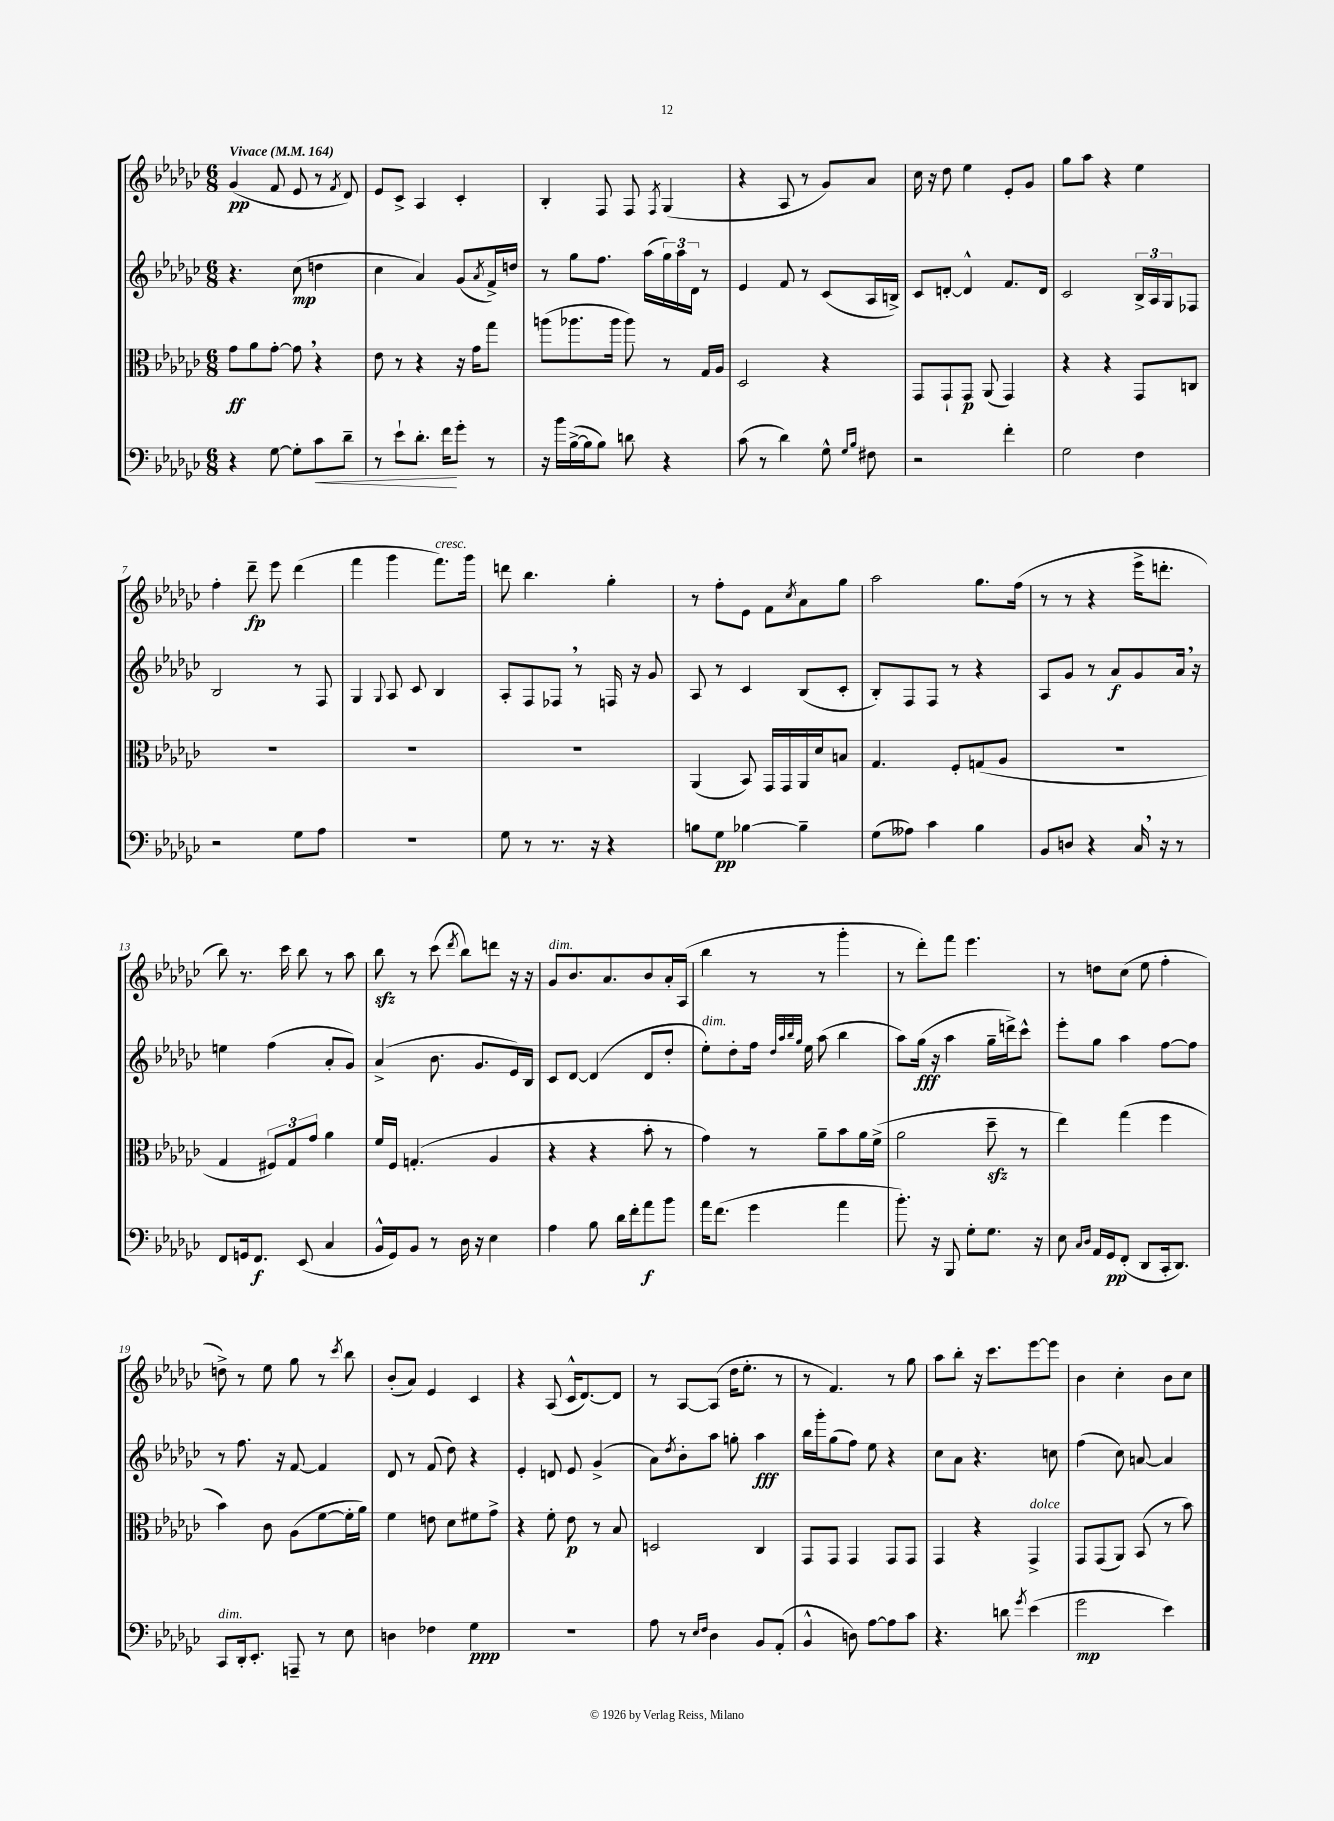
<<
\new StaffGroup <<
\new Staff = "s0" {
    \clef treble \key ges \major \numericTimeSignature \time 6/8 \tempo "Vivace" 4 = 164
    ges'4\pp( f'8 ees'8 r8 \acciaccatura { f'8 } des'8) |
    ees'8 ces'8-> aes4 ces'4-. |
    bes4-. f8 f8 \acciaccatura { f8 } ges4( |
    r4 aes8 r8 ges'8) aes'8 |
    ces''16 r16 des''8 ees''4 ees'8-. ges'8 |
    ges''8 aes''8 r4 ees''4 |
    f''4-. des'''8--\fp ees'''8 des'''4( |
    f'''4 ges'''4 f'''8.^\markup { \italic "cresc." }) ges'''16 |
    d'''8 bes''4. ges''4-. |
    r8 f''8-. ees'8 f'8 \acciaccatura { ces''8 } aes'8 ges''8 |
    aes''2 ges''8. f''16( |
    r8 r8 r4 ees'''16-> d'''8.-. |
    bes''8) r8. ces'''16 bes''8 r8 aes''8 |
    bes''8\sfz r8 ces'''8( \acciaccatura { des'''8 } bes''8) d'''8 r16 r16 |
    ges'8^\markup { \italic "dim." } bes'8. aes'8. bes'8 aes'16-. aes16( |
    bes''4 r8 r8 ges'''4-. |
    r8 des'''8-.) f'''8 ees'''4. |
    r8 d''8 ces''8( ees''8 f''4-. |
    d''8->) r8 ees''8 ges''8 r8 \acciaccatura { ces'''8 } bes''8 |
    bes'8-.( aes'8) ees'4 ces'4 |
    r4 aes8( ces'16-^ des'8.~) des'8 |
    r8 aes8~ aes8( des''16 ees''8.-. r8 |
    r8 f'4.) r8 ges''8 |
    aes''8 bes''8-. r16 ces'''8. ees'''8~ ees'''8 |
    bes'4 ces''4-. bes'8 ces''8 \bar "|." |
}
\new Staff = "s1" {
    \clef treble \key ges \major \numericTimeSignature \time 6/8
    r4. ces''8\mp( d''4 |
    ces''4 aes'4) ges'8( \acciaccatura { aes'8 } f'16->) d''16 |
    r8 ges''8 f''8. aes''16( \tuplet 3/2 { ges''16) aes''16 des'16 } r8 |
    ees'4 f'8 r8 ces'8( aes16 b16->) |
    ces'8 d'8~-. d'4-^ f'8. d'16 |
    ces'2 \tuplet 3/2 { bes16-> aes16 ges16 } fes8 |
    bes2 r8 f8 |
    ges4 \appoggiatura { ges8 } aes8 ces'8 bes4 |
    aes8-. f8 fes8 \breathe r8 f16 r16 ges'8 |
    aes8 r8 ces'4 bes8( ces'8-. |
    bes8-.) f8 f8 r8 r4 |
    aes8 ges'8 r8 aes'8\f ges'8 aes'16 \breathe r16 |
    e''4 f''4( aes'8-. ges'8) |
    aes'4->( bes'8. ges'8. ees'16) bes16 |
    ces'8 des'8~ des'4( des'8 des''8-. |
    ees''8-.^\markup { \italic "dim." }) des''8-. f''16 \grace { des''32 aes''32 bes''32 ges''32 } ees''16 aes''8( bes''4 |
    aes''8) ges''16\fff( r16 aes''4 ges''16-- d'''16->) ces'''8-^ |
    ees'''8-. ges''8 aes''4 f''8~ f''8 |
    r8 f''8. r16 f'8~ f'4 |
    des'8 r8 f'8( des''8) r4 |
    ees'4-. d'8 ees'8 ges'4->( |
    aes'8) \acciaccatura { des''8 } bes'8-. aes''8 g''8-. aes''4\fff |
    bes''16 ges'''16-. ges''8( f''8) ees''8 r4 |
    ces''8 aes'8 r4. c''8 |
    f''4( ces''8) a'8~ a'4 \bar "|." |
}
\new Staff = "s2" {
    \clef alto \key ges \major \numericTimeSignature \time 6/8
    ges'8\ff aes'8 ges'8~-. ges'8 \breathe r4 |
    ees'8 r8 r4 r16 ges'16 ges''8 |
    a''8( aes''8. aes''16 aes''8) r8 ges16 aes16 |
    des2 r4 |
    ges,8 ges,8-! ges,8\p aes,8( ges,4) |
    r4 r4 ges,8 c8 |
    R2. |
    R2. |
    R2. |
    aes,4( bes,8) ges,16 ges,16 aes,16 des'16 b8 |
    ges4. f8-. g8( aes8 |
    R2. |
    ges4 \tuplet 3/2 { fis8) ges8 ges'8 } aes'4 |
    f'16 f16 g4.-.( aes4 |
    r4 r4 bes'8-. r8 |
    ges'4) r8 aes'8-- bes'8 aes'16 f'16->( |
    aes'2 des''8--\sfz r8 |
    ees''4) ges''4( f''4 |
    bes'4) ces'8 aes8( f'8~ f'16-. aes'16) |
    f'4 e'8 des'8 fis'8 ges'8-> |
    r4 f'8-. ees'8\p r8 bes8 |
    d2 ces4 |
    ges,8 ges,8 ges,4 ges,8 ges,8 |
    ges,4 r4 ges,4->^\markup { \italic "dolce" } |
    ges,8 ges,8( aes,8) bes,8( r8 bes'8) \bar "|." |
}
\new Staff = "s3" {
    \clef bass \key ges \major \numericTimeSignature \time 6/8
    r4 ges8~ ges8-. ces'8\< des'8-- |
    r8 ees'8-! des'8.-. f'16\! ges'8-. r8 |
    r16 bes'16 bes16~->( bes16 bes8) d'8 r4 |
    ces'8( r8 des'4) ges8-^ \grace { ges16 bes16 } fis8 |
    r2 f'4-. |
    ges2 f4 |
    r2 ges8 aes8 |
    R2. |
    ges8 r8 r8. r16 r4 |
    b8 ges8\pp bes4~ bes4-- |
    ges8( aeses8) ces'4 bes4 |
    bes,8 d8 r4 ces16 \breathe r16 r8 |
    f,8 g,16 f,8.\f ees,8( ces4 |
    bes,16-^ ges,16) bes,8 r8 des16 r16 ees4 |
    aes4 bes8 des'16 f'16-. aes'8\f bes'8 |
    aes'16 f'8.( ges'4 aes'4 |
    bes'8.-.) r16 bes,,8 ges8-. ges8. r16 |
    ees8 \grace { ces16 des16 } aes,16 ges,16\pp f,8-.( des,8 ces,16-. des,8.) |
    ces,8^\markup { \italic "dim." } des,16-. ees,8.-. a,,8-- r8 ees8 |
    d4 fes4 ges4\ppp |
    R2. |
    aes8 r8 \grace { ees16 f16 } des4 bes,8 aes,8-.( |
    bes,4-^ d8) aes8~ aes8 ces'8 |
    r4. d'8 \acciaccatura { ges'8 } ees'4( |
    ges'2\mp ees'4) \bar "|." |
}
>>
>>
